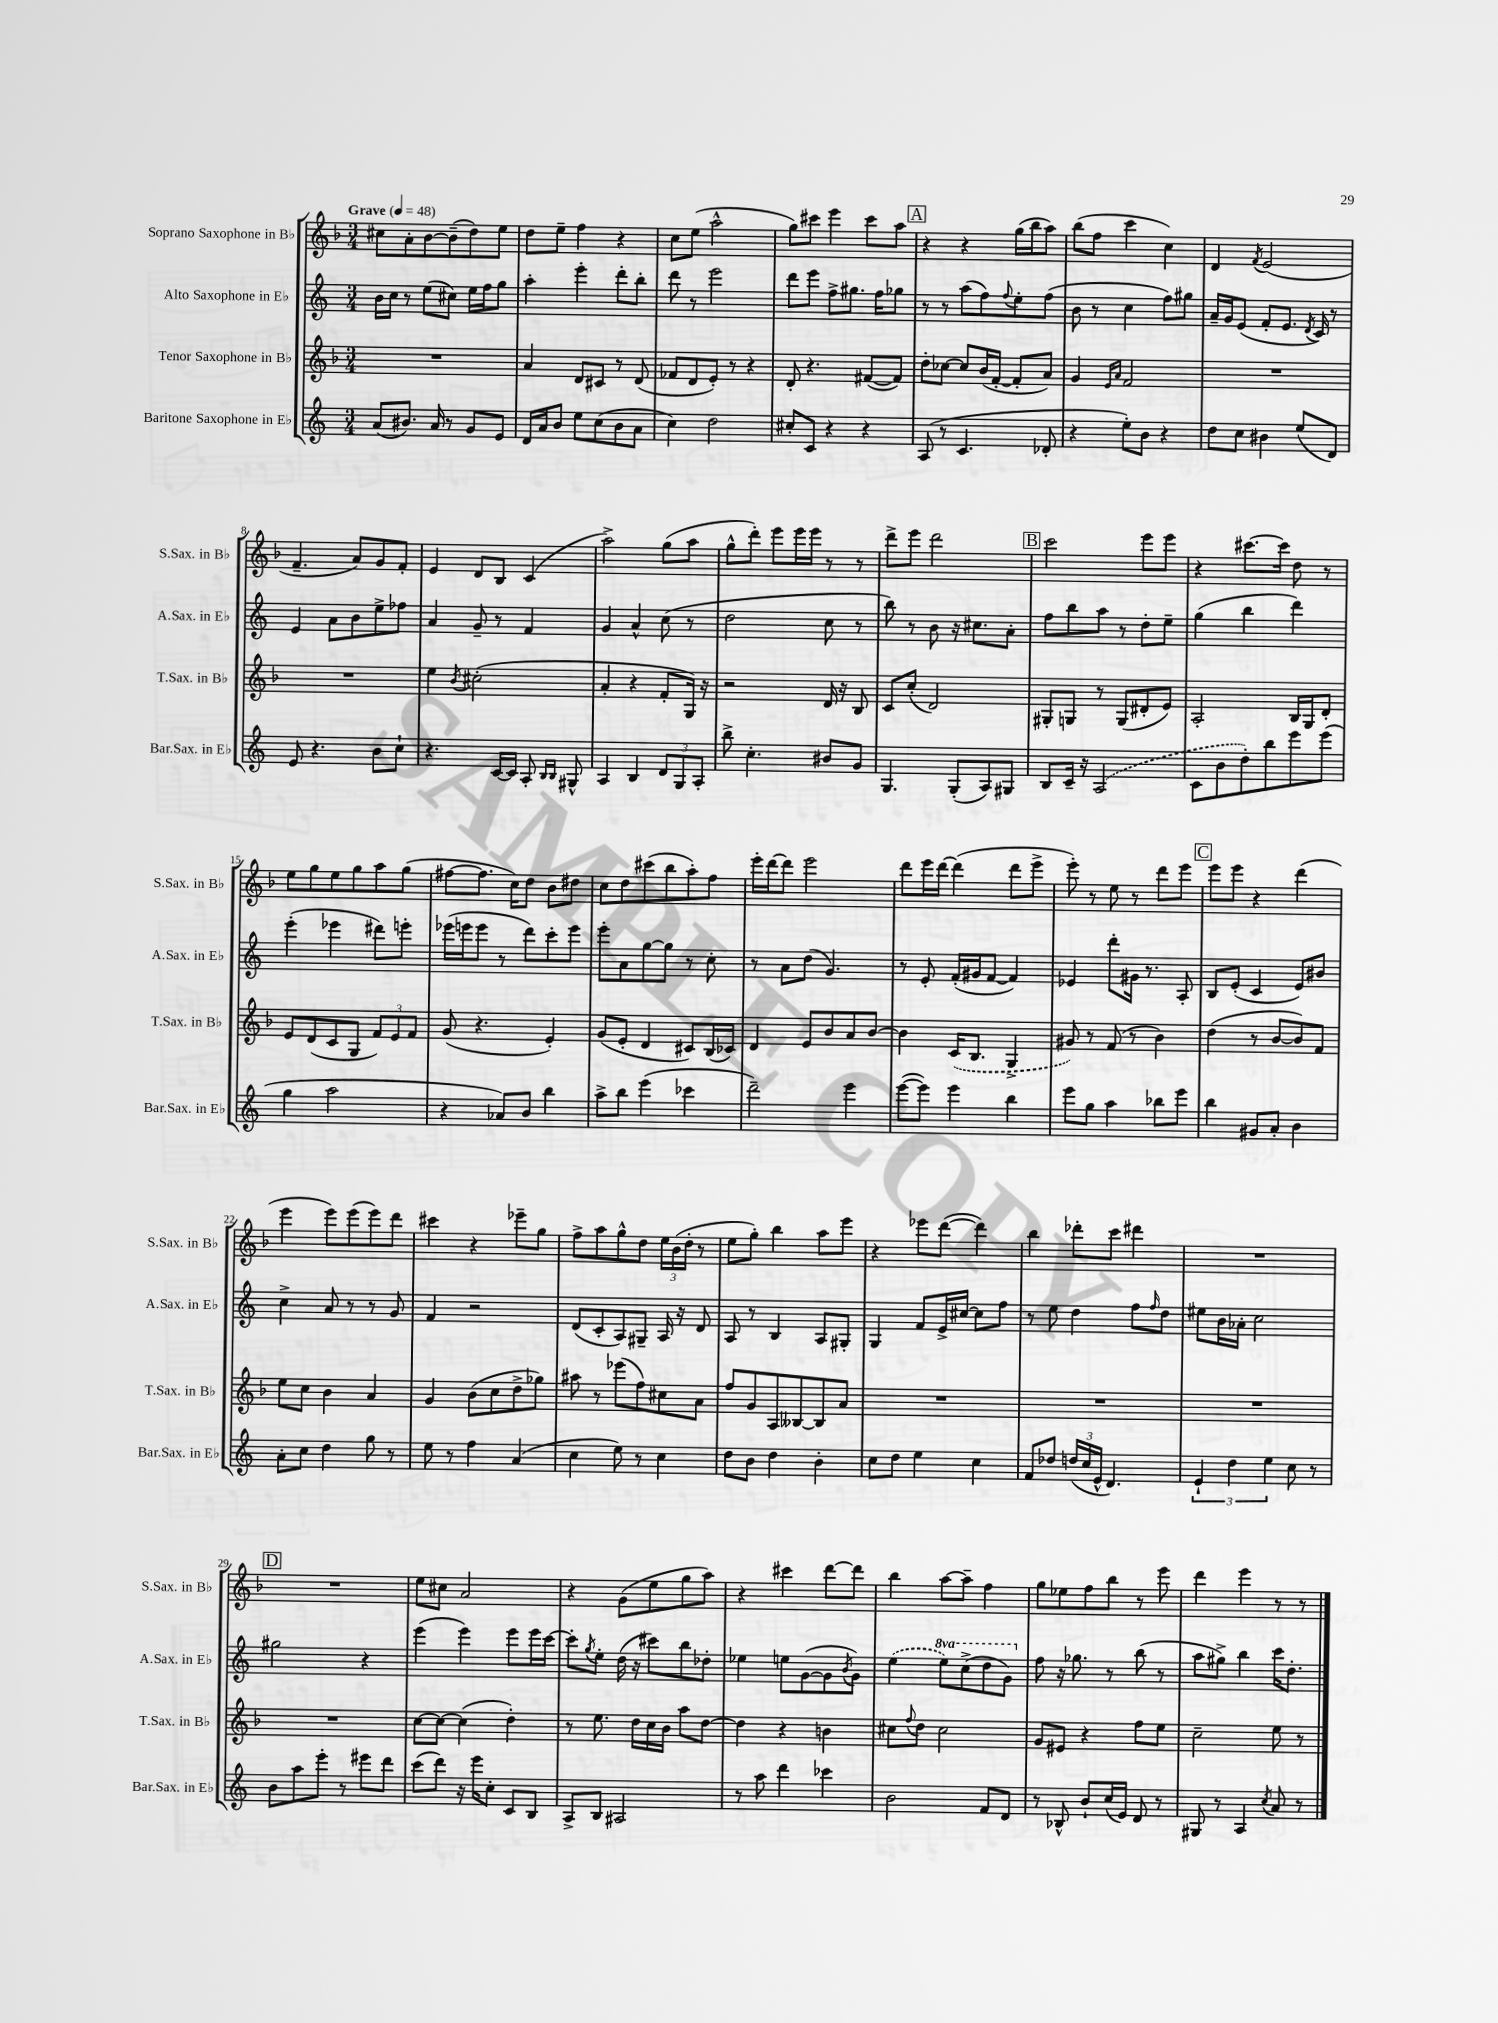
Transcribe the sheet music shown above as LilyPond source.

<<
\new StaffGroup <<
\new Staff = "s0" \with { instrumentName = "Soprano Saxophone in Bb" shortInstrumentName = "S.Sax. in Bb" } {
    \clef treble \key f \major \numericTimeSignature \time 3/4 \tempo "Grave" 4 = 48
    cis''8 a'8-. bes'8~ bes'8--( d''8) e''8 |
    d''8 e''8-- f''4 r4 |
    c''8 e''8( a''2-^ |
    g''8) cis'''8 e'''4 cis'''8 a''8 |
    \mark \markup { \box "A" } r4 r4 g''16( bes''16 a''8) |
    bes''8( f''8 c'''4 c''4) |
    d'4 \acciaccatura { f'8 } e'2( |
    f'4.-- a'8) g'8 f'8-. |
    e'4 d'8 bes8 c'4( |
    a''2->) g''8( a''8 |
    g''8-^ d'''8-.) e'''8 e'''16 e'''16 r8 r8 |
    d'''8-> e'''8 d'''2 |
    \mark \markup { \box "B" } c'''2 e'''8 e'''8 |
    r4 cis'''8.~ cis'''16 d''8 r8 |
    e''8 g''8 e''8 g''8 a''8 g''8( |
    fis''8~ fis''8. c''16) d''8 bes'8 dis''8 |
    c''8 d''8 cis'''8( bes''8 a''8-.) f''8 |
    e'''16-. d'''16~ d'''8 e'''2 |
    d'''8 e'''16 d'''16~ d'''4( d'''8 e'''8-> |
    e'''8-.) r8 e''8 r8 d'''8 e'''8 |
    \mark \markup { \box "C" } e'''8 e'''8 r4 d'''4( |
    e'''4 e'''8) e'''8( e'''8) d'''8 |
    cis'''4 r4 ees'''8-- g''8 |
    f''8-> a''8 g''8-^ d''8 \tuplet 3/2 { e''16 bes'16( d''16-. } r8 |
    e''8 g''8-.) bes''4 a''8 e'''8 |
    r4 ees'''8 d'''8~( d'''4) |
    bes''4 des'''8-. c'''8 dis'''4 |
    R2. |
    \mark \markup { \box "D" } R2. |
    e''8 cis''8 a'2 |
    r4 g'8( e''8 g''8 a''8) |
    r4 cis'''4 d'''8~ d'''8 |
    bes''4 a''8~ a''8-- f''4 |
    g''8 ees''8 f''8 bes''8 r8 e'''8 |
    d'''4 e'''4 r8 r8 \bar "|." |
}
\new Staff = "s1" \with { instrumentName = "Alto Saxophone in Eb" shortInstrumentName = "A.Sax. in Eb" } {
    \clef treble \key c \major \numericTimeSignature \time 3/4 \set Staff.ottavationMarkups = #ottavation-simple-ordinals
    b'16 c''16 r8 e''8( cis''8) e''16 f''16 g''8 |
    a''4-. e'''4-. d'''8-. b''8-. |
    d'''8 r8 e'''2 |
    d'''8 e'''8 f''8-> gis''8. f''16 ges''8 |
    \mark \markup { \box "A" } r8 r8 a''8( f''8) \appoggiatura { f''8 } e''8-. f''8( |
    b'8 r8 c''4 f''8) gis''8 |
    a'16-- g'16 e'8( f'8-. e'8. \acciaccatura { d'8 } c'16) r8 |
    e'4 a'8 b'8 e''8-> fes''8 |
    a'4 g'8-- r8 f'4 |
    g'4 a'4-^ c''8( r8 |
    d''2 c''8 r8 |
    b''8) r8 b'8 r16 cis''8. a'8-. |
    \mark \markup { \box "B" } f''8 b''8 a''8 r8 d''8-. e''8-- |
    g''4( b''4 d'''4) |
    e'''4-.( ees'''4 dis'''8) e'''8-. |
    ees'''16( e'''16 e'''8 r8 d'''8) c'''8-. e'''8 |
    e'''8-. a'8 g''8~ g''8 r8 c''8-. |
    r8 a'8 d''8( g'4.) |
    r8 e'8-. f'16-.( gis'16 f'8~ f'4) |
    ees'4 d'''8-. gis'16 r8. a8-. |
    \mark \markup { \box "C" } b8 e'8-.( c'4 e'8) bis'8 |
    c''4-> a'8 r8 r8 g'8 |
    f'4 r2 |
    d'8( c'8-. a8) gis8-- a16 r16 d'8 |
    a8 r8 b4 a8 gis8-. |
    g4 f'8 e'16-> cis''16~ cis''8 f''8 |
    r8 e''8 d''4 f''8 \grace { f''16 } d''8 |
    eis''8 b'16 aes'16-. c''2 |
    \mark \markup { \box "D" } gis''2 r4 |
    e'''4( e'''4) e'''8 e'''16 c'''16~ |
    c'''8-. \acciaccatura { g''8 } e''8-. d''16( r16 cis'''8) b''8 des''8-. |
    ees''4 e''8 g'8~( g'8 \acciaccatura { b'8 } g'8) |
    \once \slurDashed e''4( \ottava #1 e'''8) c'''8->( d'''8 g''8) \ottava #0 |
    f''8 r16 ges''8. r8 b''8( r8 |
    a''8 gis''8->) b''4 c'''16 d''8.-. \bar "|." |
}
\new Staff = "s2" \with { instrumentName = "Tenor Saxophone in Bb" shortInstrumentName = "T.Sax. in Bb" } {
    \clef treble \key f \major \numericTimeSignature \time 3/4
    R2. |
    a'4 d'8 cis'8 r8 d'8( |
    fes'8 d'8 e'8-.) r8 r4 |
    d'8-. r4. fis'8~( fis'8) |
    \mark \markup { \box "A" } d''8-. ces''8~ ces''8 bes'16( f'16~-. f'8-. a'8) |
    g'4 \grace { e'16 a'16 } f'2 |
    R2. |
    R2. |
    e''4 \acciaccatura { bes'8 } cis''2-.( |
    a'4-. r4 f'8-. g16) r16 |
    r2 d'16 r16 bes8 |
    c'8 c''8-.( d'2) |
    \mark \markup { \box "B" } gis8-. g8 r8 g8( dis'8-. e'8) |
    a2-. bes16 g16 d'8-. |
    e'8 d'8( c'8 g8 \tuplet 3/2 { f'8) e'8 f'8 } |
    g'8( r4. e'4-.) |
    g'8( e'8-. d'4 cis'8) bes16( ces'16) |
    d'4 e'8 bes'8 a'8 bes'8~ |
    bes'4 \once \slurDashed c'16( bes8. g4-> |
    gis'8) r8 f'8( r8 bes'4) |
    \mark \markup { \box "C" } d''4( r8 bes'8~ bes'8) f'8 |
    e''8 c''8 bes'4 a'4 |
    g'4 bes'8( c''8 d''8-> ges''8) |
    ais''8 r8 ees'''8( f''8) cis''8 a'8 |
    f''8 g'8 a8 beses8~ beses8 a'8 |
    R2. |
    R2. |
    R2. |
    \mark \markup { \box "D" } R2. |
    c''8~ c''8~ c''4( d''4-.) |
    r8 e''8. d''16 c''16 bes'16 a''8 d''8~ |
    d''4 r4 b'4 |
    cis''8 \appoggiatura { f''8 } d''8 cis''2 |
    g'8 eis'8 r4 f''8 e''8 |
    c''2-- e''8 r8 \bar "|." |
}
\new Staff = "s3" \with { instrumentName = "Baritone Saxophone in Eb" shortInstrumentName = "Bar.Sax. in Eb" } {
    \clef treble \key c \major \numericTimeSignature \time 3/4
    a'8( bis'8.) a'16 r8 g'8 e'8 |
    d'16 a'16 b'8 e''8 c''8( b'8 a'8 |
    c''4) d''2 |
    cis''8-. c'8 r4 r4 |
    \mark \markup { \box "A" } a8( r8 c'4. des'8-. |
    r4 e''8-.) b'8 r4 |
    d''8 c''8 bis'4 e''8( d'8) |
    e'8 r4. b'8 c''8-! |
    r4. c'16~ c'16 a8-. \grace { b16 b16 } gis8-^ |
    a4 b4 \tuplet 3/2 { d'8 g8 a8-. } |
    b''8-> c''4.-. bis'8 g'8 |
    g4. g8-.( a8) gis8 |
    \mark \markup { \box "B" } b8 c'16-- r16 \once \slurDashed a2( |
    c'8 b'8 d''8-.) b''8 e'''8 e'''8( |
    g''4 a''2 |
    r4 aes'8) b'8 b''4 |
    a''8-> b''8 e'''4( ces'''4 |
    d'''2--) e'''4 |
    e'''8~( e'''8) e'''4 b''4 |
    e'''8 g''8 a''4 bes''8 e'''8 |
    \mark \markup { \box "C" } b''4 gis'8 a'8-. b'4 |
    a'8-. c''8 d''4 g''8 r8 |
    e''8 r8 f''4 a'4( |
    c''4 e''8) r8 c''4 |
    d''8 b'8 d''4 b'4-. |
    c''8 d''8 e''4 c''4 |
    f'8 des''8 \tuplet 3/2 { d''16( c''16 e'16-^ } d'4.) |
    \tuplet 3/2 { e'4-! d''4 e''4 } c''8 r8 |
    \mark \markup { \box "D" } b'8 a''8 e'''8-. r8 eis'''8 d'''8 |
    c'''8( d'''8) r16 e'''16 c''8-. c'8 b8 |
    a8-> b8 ais2 |
    r8 a''8 d'''4 ces'''4 |
    b'2 f'8 d'8 |
    r8 bes8-^ b'8-! c''16( e'16) d'8 r8 |
    gis8 r8 a4 \acciaccatura { c''8 } a'8 r8 \bar "|." |
}
>>
>>
